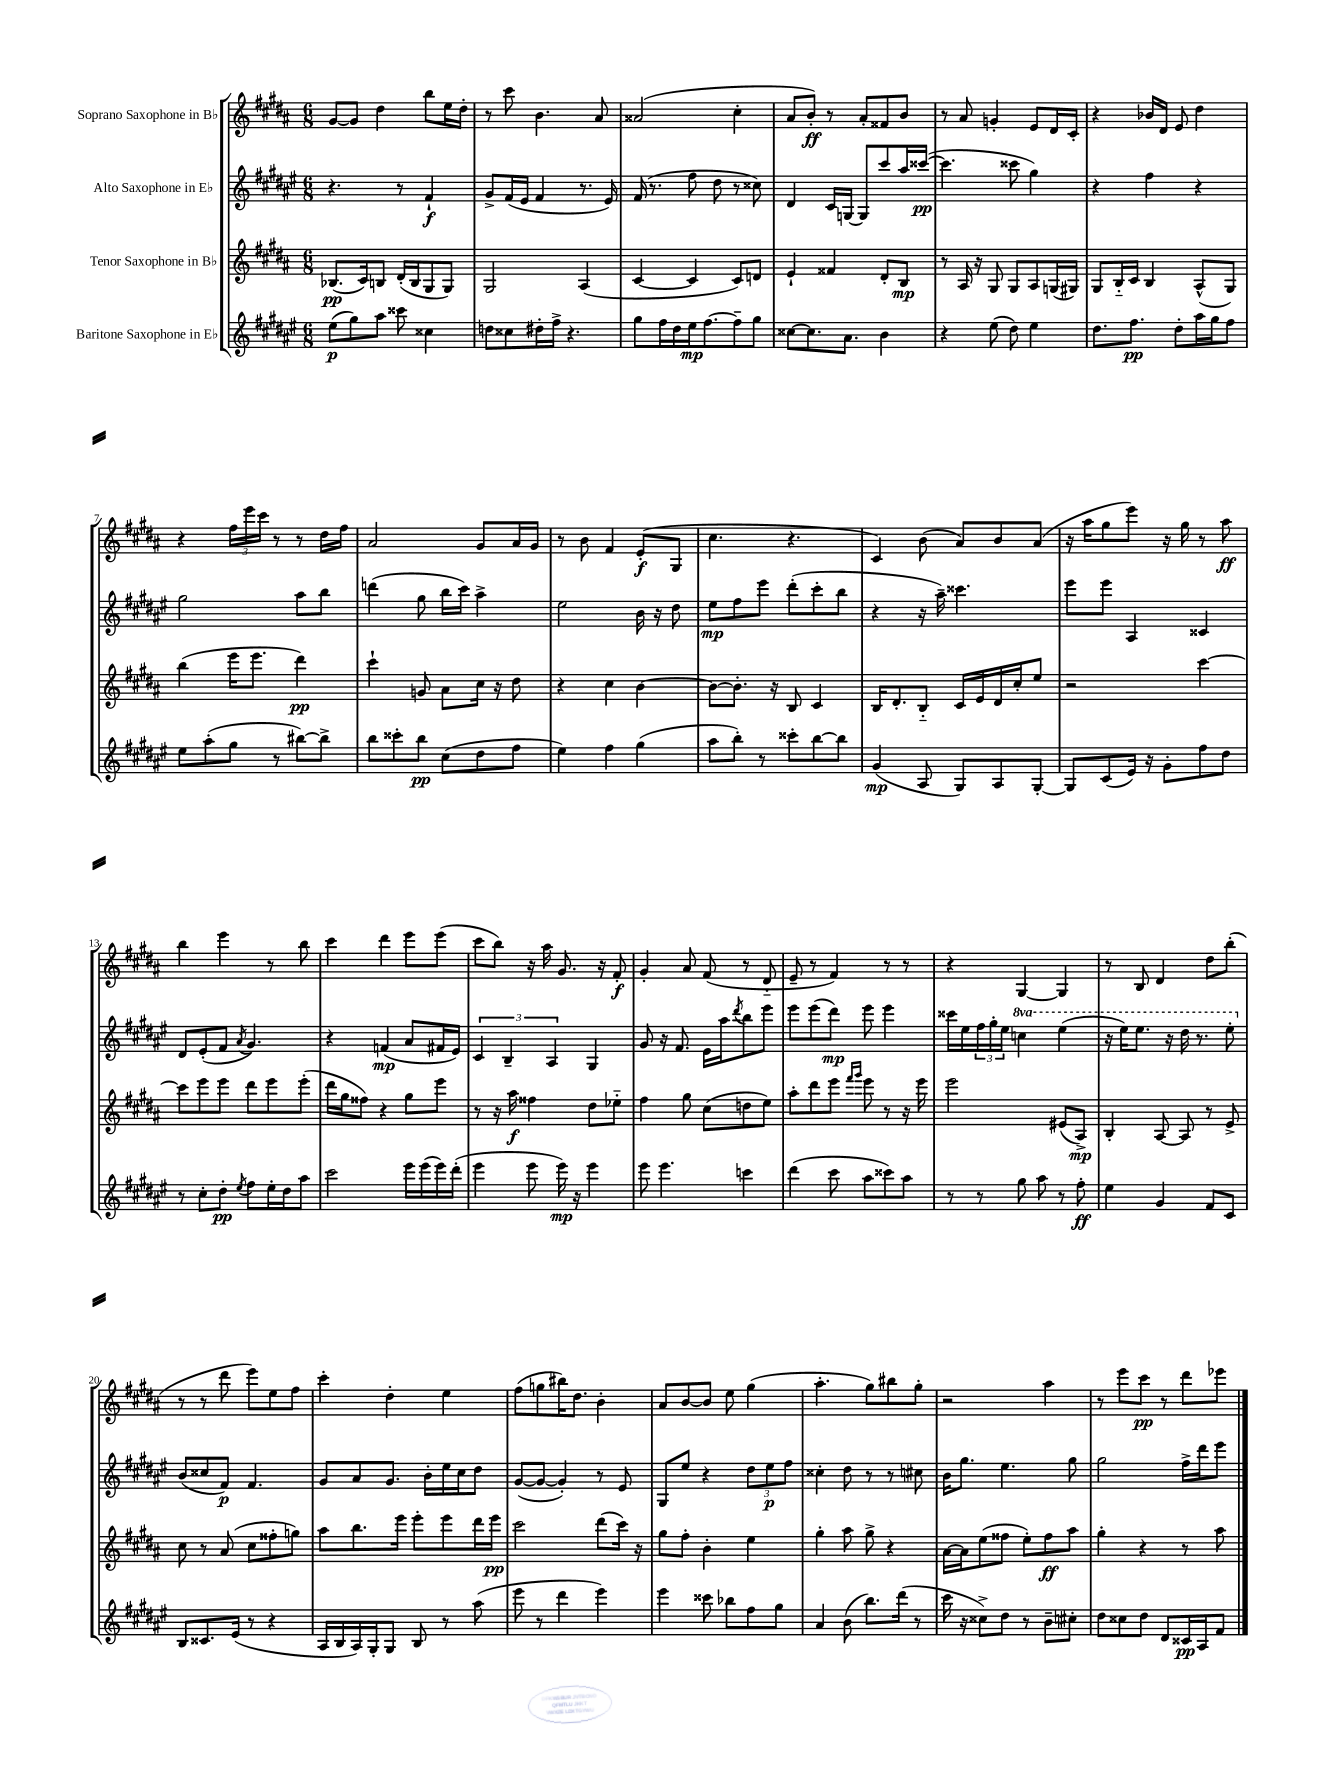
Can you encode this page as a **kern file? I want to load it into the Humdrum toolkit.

**kern	**kern	**kern	**kern
*staff4	*staff3	*staff2	*staff1
*clefG2	*clefG2	*clefG2	*clefG2
*k[f#c#g#d#a#e#]	*k[f#c#g#d#a#]	*k[f#c#g#d#a#e#]	*k[f#c#g#d#a#]
*M6/8	*M6/8	*M6/8	*M6/8
(8ee#\L	(8.B-/L	4.r	[8g#/L
8gg#\)	.	.	8g#/]J
.	16c#/k)	.	.
8aa#\J	8B/J	.	4dd#\
8ccc##\	(16d#'/LL	8r	.
.	16B/J	.	.
4cc##\	8G#/	4f#`/	8bb\L
.	8G#/J)	.	16ee\L
.	.	.	16dd#'\JJ
=	=	=	=
8dd\L	2G#/	8g#^/L	8r
8cc##\	.	(16f#/L	8ccc#\
.	.	16e#/JJ	.
16dd#'\L	.	4f#/	4.b\
16ff#^\JJ	.	.	.
4.r	.	.	.
.	(4A#/	8.r	.
.	.	.	8a#/
.	.	16e#/)	.
=	=	=	=
8gg#\L	[4c#/	(16f#/	(2a##/
.	.	8.r	.
16ff#\L	.	.	.
16dd#\	.	.	.
16ee#\J	4c#/]	8ff#\	.
[8.ff#\	.	.	.
.	.	8dd#\	.
8ff#~\]	8c#/L)	8r	4cc#'\
8gg#\J	8d/J	8cc##\)	.
=	=	=	=
[8cc##\L	4e`/	4d#/	8a#/L
8.cc##\]	.	.	8b'/J)
.	4f##/	16c#/LL	8r
8.a#\J	.	[16G/JJ	.
.	.	8G/]L	8a#'/L
4b\	8d#'/L	8ccc#/	8f##/
.	8B/J	16aa#/L	8b/J
.	.	([16ccc##/JJ	.
=	=	=	=
4r	8r	4.ccc##\]	8r
.	16A#/	.	8a#/
.	16r	.	.
(8ee#\	8G#/	.	4g'/
8dd#\)	8G#/L	8ccc##\	.
4ee#\	8A#/	4gg#\)	8e/L
.	(16G/L	.	16d#/L
.	16G#/JJ)	.	16c#'/JJ
=	=	=	=
8.dd#\L	8G#/L	4r	4r
.	16B'~/L	.	.
8.ff#\J	16c#/JJ	.	.
.	4B/	4ff#\	16b-/LL
.	.	.	16d#/JJ
8dd#'\L	.	.	8e/
16aa#\L	(8A#^^/L	4r	4dd#\
16gg#\J	.	.	.
8ff#\J	8G#/J)	.	.
=	=	=	=
8ee#\L	(4bb\	2gg#\	4r
(8aa#'\	.	.	.
8gg#\J	16eee\LK	.	24ff#\LL
.	.	.	24eee\
.	8.eee\J	.	.
.	.	.	24ccc#\JJ
8r	.	.	8r
[8bb#\L)	4ddd#\)	8aa#\L	8r
8bb#^\]J	.	8bb\J	16dd#\LL
.	.	.	16ff#\JJ
=	=	=	=
8bb\L	4ccc#`\	(4ddd\	2a#/
8ccc##'\	.	.	.
8bb\J	8g/	8gg#\	.
(8cc#\L	8a#\L	16bb\LL	.
.	.	16ccc#\JJ)	.
8dd#\	16cc#\Jk	4aa#^\	8g#/L
.	16r	.	.
8ff#\J	8dd#\	.	16a#/L
.	.	.	16g#/JJ
=	=	=	=
4ee#\)	4r	2ee#\	8r
.	.	.	8b\
4ff#\	4cc#\	.	4f#/
(4gg#\	[4b\	16b\	(8e'/L
.	.	16r	.
.	.	8dd#\	8G#/J
=	=	=	=
8aa#\L	8b\_L	8ee#\L	4.cc#\
8bb'\J)	8.b'\]J	8ff#\	.
8r	.	8eee#\J	.
.	16r	.	.
8ccc##'\L	8B/	(8ddd#'\L	4.r
[8bb\	4c#/	8ccc#'\	.
8bb\]J	.	8bb\J	.
=	=	=	=
(4g#/	16B/LK	4r	4c#/)
.	8.d#'/	.	.
8A#/	8B'~/J	16r	(8b\
.	.	16aa#~\)	.
8G#/L)	16c#/LL	4.ccc##\	8a#/L)
.	16e/	.	.
8A#/	16d#/	.	8b/
.	16cc#'/J	.	.
[8G#'/J	8ee/J	.	(8a#/J
=	=	=	=
8G#/]L	2r	8eee#\L	16r
.	.	.	16aa#\LK
(8c#/	.	8eee#\J	8gg#\
16e#/Jk)	.	4A#/	8eee\J)
16r	.	.	.
8g#'\L	.	.	16r
.	.	.	16gg#\
8ff#\	[4ccc#\	4c##/	8r
8dd#\J	.	.	8aa#\
=	=	=	=
8r	8ccc#\]L	8d#/L	4bb\
8cc#'\L	8eee\	(8e#'/	.
8dd#'\J	8eee\J	8f#/J	4eee\
8qee#/	.	8qa#/	.
8ff#\L	8ddd#\L	4.g#/)	.
16ee#'\L	8eee\	.	8r
16dd#\J	.	.	.
8aa#\J	(8eee'\J	.	8bb\
=	=	=	=
2ccc#\	16ddd#\LL	4r	4ccc#\
.	16gg#\J	.	.
.	8ff##\J)	.	.
.	4r	(4f/	4ddd#\
16eee#\LL	8gg#\L	8a#/L	8eee\L
(16eee#\	.	.	.
16eee#\)	8eee\J	16f#/L	(8eee\J
(16ddd#'\JJ	.	16e#/JJ)	.
=	=	=	=
4eee#\	8r	6c#/	8ccc#\L
.	16r	.	8bb\J)
.	.	6B~/	.
.	16aa#\	.	.
8eee#\	4ff##\	.	16r
.	.	.	16aa#\
.	.	6A#/	.
16eee#\)	.	.	8.g#/
16r	.	.	.
4eee#\	8dd#\L	4G#/	.
.	.	.	16r
.	8ee-'~\J	.	8f#'/
=	=	=	=
8eee#\	4ff#\	8g#/	4g#'/
4.eee#\	.	16r	.
.	.	8.f#/	.
.	8gg#\	.	8a#/
.	(8cc#\L	16e#\LL	(8f#/
.	.	16aa#\J	.
.	.	8qddd#/	.
4ccc\	8dd\	8bb\	8r
.	8ee\J)	8eee#\J	8d#'~/
=	=	=	=
(4ddd#\	8aa#'\L	8eee#\L	8e~/
.	8ddd#\	(8eee#\	8r
8ccc#\	8eee\J	8ddd#\J)	4f#/)
.	16qqfff#/LL	.	.
.	16qqggg#/JJ	.	.
8aa#\L	8eee\	8eee#\	.
8ccc##\)	8r	4eee#\	8r
8aa#\J	16r	.	8r
.	16eee\	.	.
=	=	=	=
8r	2eee\	16ccc##\LL	4r
.	.	16ee#\	.
8r	.	24ff#\	.
.	.	24gg#'\	.
.	.	24ee#\JJ	.
8gg#\	.	4ccc\	[4G#/
8aa#\	.	.	.
8r	(8e#/L	(4eee#\	4G#/]
8ff#'\	8A#^/J)	.	.
=	=	=	=
4ee#\	4B'/	16r	8r
.	.	16eee#\LK)	.
.	.	8.eee#\J	8B/
4g#/	[8A#/	.	4d#/
.	.	16r	.
.	8A#/]	16ddd#\	.
.	.	8.r	.
8f#/L	8r	.	8dd#\L
8c#/J	8e^/	8eee#'\	(8bb'\J
=	=	=	=
8B/L	8cc#\	(8b/L	8r
8.c##/	8r	8cc##/	8r
.	(8a#/	8f#/J)	8ddd#\
(16e#/Jk	.	.	.
8r	8cc#\L	4.f#/	8eee\L)
4r	8ff##'\	.	8ee\
.	8gg\J)	.	8ff#\J
=	=	=	=
16A#/LL	8aa#\L	8g#/L	4ccc#'\
16B/	.	.	.
16A#/)	8.bb\	8a#/	.
16G#'/J	.	.	.
8G#/J	.	8.g#/J	4dd#'\
.	16eee\Jk	.	.
8B/	8eee'\L	.	.
.	.	16b'\LL	.
8r	8eee\	16ee#\	4ee\
.	.	16cc#\J	.
(8aa#\	16ddd#\L	8dd#\J	.
.	16eee\JJ	.	.
=	=	=	=
8eee#\	2ccc#\	([8g#/L	(8ff#\L
8r	.	8g#/_J	8gg\
4ddd#\	.	4g#'/])	16bb#\K)
.	.	.	8.dd#\J
4eee#\)	(8ddd#\L	8r	4b'\
.	16ccc#\Jk)	8e#/	.
.	16r	.	.
=	=	=	=
4eee#\	8gg#\L	8G#/L	8a#/L
.	8ff#'\J	8ee#/J	[8b/
8ccc##\	4b'\	4r	8b/]J
8bb-\L	.	.	8ee\
8ff#\	4ee\	12dd#\L	(4gg#\
.	.	12ee#\	.
8gg#\J	.	.	.
.	.	12ff#\J	.
=	=	=	=
4a#/	4gg#'\	4cc##'\	4.aa#'\
(8b\	8aa#\	8dd#\	.
8.bb\L)	8gg#^\	8r	8gg#\L)
.	4r	8r	8bb#\
(16ddd#\Jk	.	.	.
8r	.	8cc#\	8gg#'\J
=	=	=	=
16ccc#\	[16a#\LL	16b\LK	2r
16r	16a#\]J	8.gg#\J	.
8cc##^\L)	(8ee\	.	.
8dd#\J	8ff##\J	4.ee#\	.
8r	8ee'\L)	.	.
8b~\L	8ff##\	.	4aa#\
8cc#'\J	8aa#\J	8gg#\	.
=	=	=	=
8dd#\L	4gg#'\	2gg#\	8r
8cc##\	.	.	8eee\L
8dd#\J	4r	.	8ccc#\J
8d#/L	.	.	8r
16c##/L	8r	16ff#^\LL	8ddd#\L
16A#/J	.	16ddd#\J	.
8f#/J	8aa#\	8eee#\J	8eee-\J
==	==	==	==
*-	*-	*-	*-
